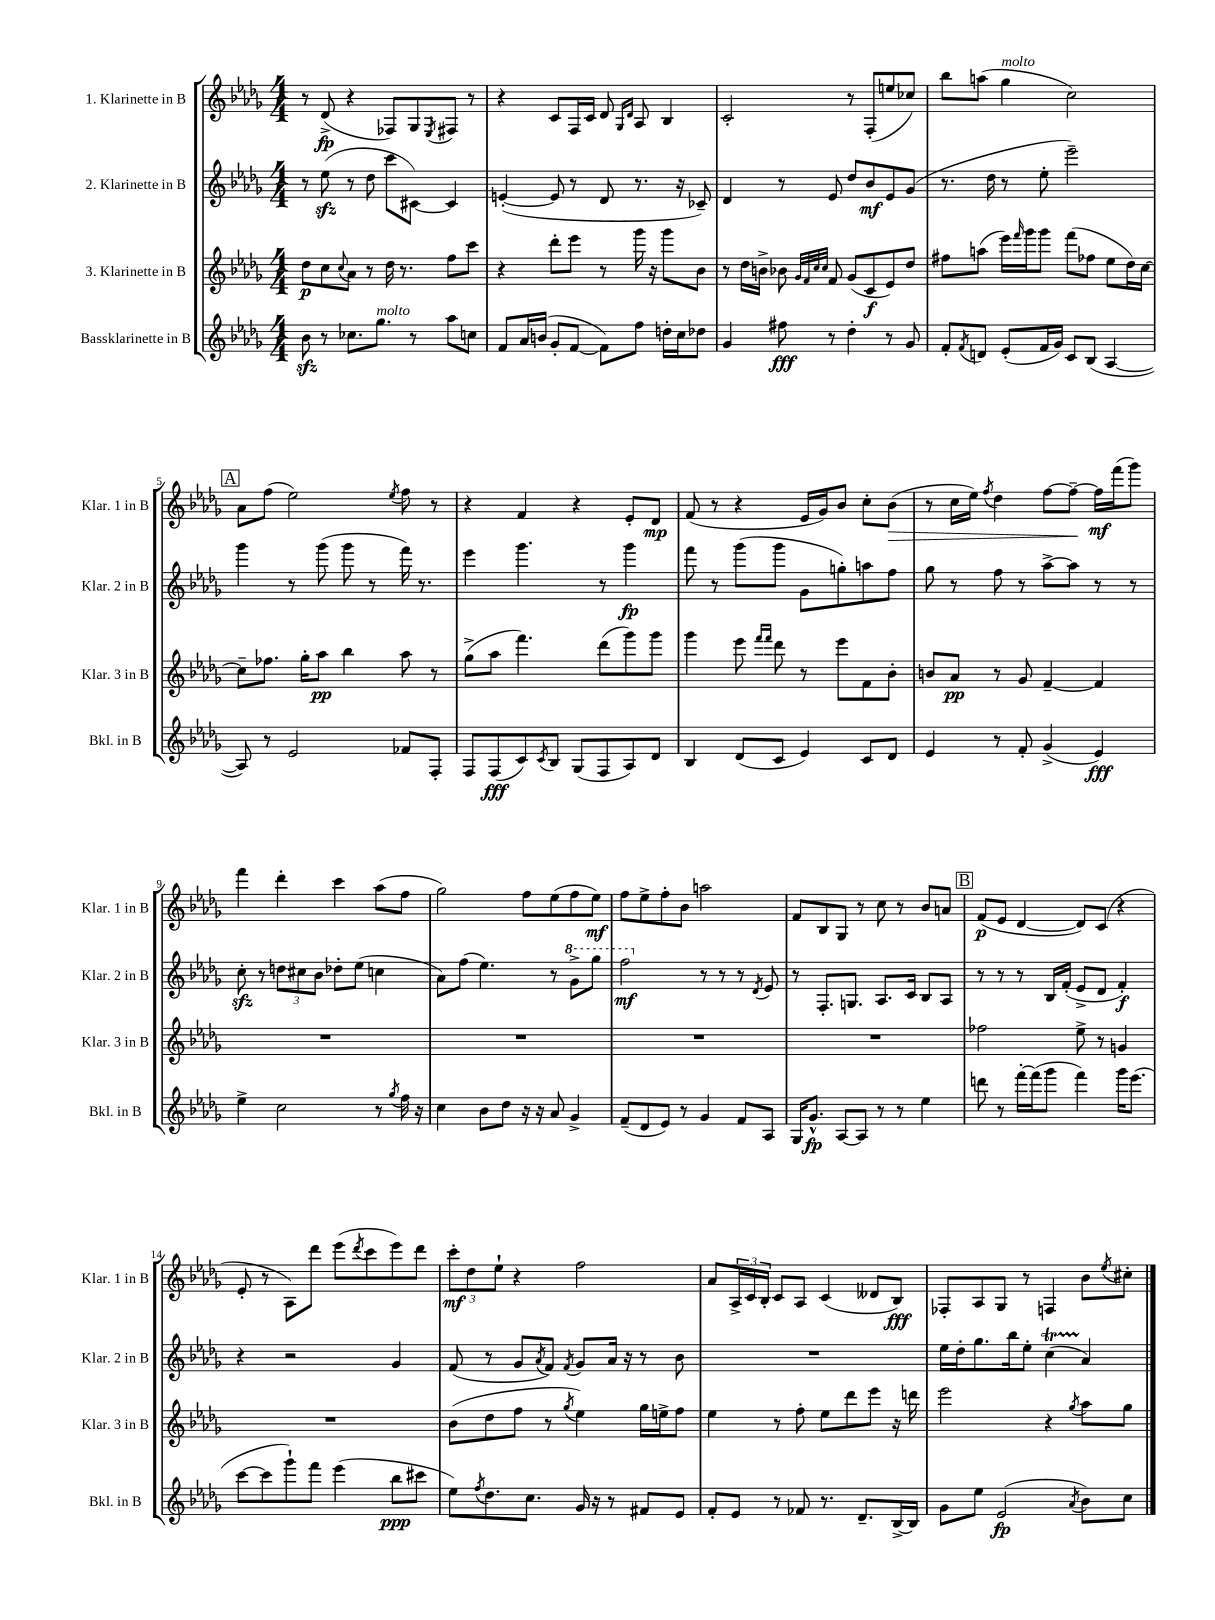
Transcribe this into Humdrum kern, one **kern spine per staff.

**kern	**dynam	**kern	**dynam	**kern	**dynam	**kern	**dynam
*part4	*part4	*part3	*part3	*part2	*part2	*part1	*part1
*staff4	*staff4	*staff3	*staff3	*staff2	*staff2	*staff1	*staff1
*I"Bassklarinette in B	*	*I"3. Klarinette in B	*	*I"2. Klarinette in B	*	*I"1. Klarinette in B	*
*I'Bkl. in B	*	*I'Klar. 3 in B	*	*I'Klar. 2 in B	*	*I'Klar. 1 in B	*
*clefG2	*	*clefG2	*	*clefG2	*	*clefG2	*
*k[b-e-a-d-g-]	*	*k[b-e-a-d-g-]	*	*k[b-e-a-d-g-]	*	*k[b-e-a-d-g-]	*
*M4/4	*	*M4/4	*	*M4/4	*	*M4/4	*
=1	=1	=1	=1	=1	=1	=1	=1
8b-zz\	.	8dd-\L	p	8r	.	8r	.
8r	.	8cc\	.	(8ee-zz\	.	(8d-^/	fp
.	.	8qqcc/	.	.	.	.	.
8.cc-X\L	.	8a-\J	.	8r	.	4r	.
.	.	8r	.	8dd-\	.	.	.
!LO:TX:a:i:t=molto	!	!	!	!	!	!	!
8.gg-\J	.	.	.	.	.	.	.
.	.	16dd-\	.	8ccc\L	.	8F-X/L)	.
.	.	8.r	.	.	.	.	.
8r	.	.	.	[8c#X\J)	.	8G-/	.
.	.	.	.	.	.	8qE-/	.
8aa-\L	.	8ff\L	.	4c#/]	.	8F#X/J	.
8ccn\J	.	8ccc\J	.	.	.	8r	.
=2	=2	=2	=2	=2	=2	=2	=2
8f/L	.	4r	.	([4en'/	.	4r	.
16a-/L	.	.	.	.	.	.	.
(16bn/JJ	.	.	.	.	.	.	.
8g-'/L	.	8ddd-'\L	.	8e/]	.	8c/L	.
[8f/J	.	8eee-\J	.	8r	.	16F/L	.
.	.	.	.	.	.	16c/JJ	.
8f\L])	.	8r	.	8d-/	.	8d-/	.
.	.	.	.	.	.	16qqG-/LL	.
.	.	.	.	.	.	16qqd-/JJ	.
8ff\J	.	16ggg-\	.	8.r	.	8A-/	.
.	.	16r	.	.	.	.	.
16ddn'\LL	.	8ggg-\L	.	.	.	4B-/	.
16cc\J	.	.	.	16r	.	.	.
8dd-X\J	.	8b-\J	.	8c-X~/)	.	.	.
=3	=3	=3	=3	=3	=3	=3	=3
4g-/	.	8r	.	4d-/	.	2c'/	.
.	.	16dd-\LL	.	.	.	.	.
.	.	16bn^\JJ	.	.	.	.	.
8ff#X\	fff	8b-X\	.	8r	.	.	.
.	.	32qqg-/LLL	.	.	.	.	.
.	.	32qqf/	.	.	.	.	.
.	.	32qqcc/	.	.	.	.	.
.	.	32qqcc/JJJ	.	.	.	.	.
8r	.	8f/	.	8e-/	.	.	.
4dd-'\	.	(8g-/L	.	8dd-/L	.	8r	.
.	.	8c/	f	8b-/	mf	(8F'/L	.
8r	.	8e-/)	.	8e-/	.	8een/	.
8g-/	.	8dd-/J	.	(8g-/J	.	8cc-X/J)	.
=4	=4	=4	=4	=4	=4	=4	=4
8f'/L	.	8ff#X\L	.	8.r	.	8bb-\L	.
8qf/	.	.	.	.	.	.	.
8dn/J	.	(8aan\J	.	.	.	(8aan\J	.
.	.	.	.	16dd-\	.	.	.
!	!	!	!	!	!	!LO:TX:a:i:t=molto	!
(8e-'/L	.	16eee-\LL)	.	8r	.	4gg-\	.
.	.	16qqfff/	.	.	.	.	.
.	.	16ggg-\J	.	.	.	.	.
16f/L	.	8ggg-\J	.	8ee-'\	.	.	.
16g-/JJ)	.	.	.	.	.	.	.
8c/L	.	(8fff\L	.	2eee-~\)	.	2cc\)	.
(8B-/J	.	8ff-X\J	.	.	.	.	.
[4A-/	.	8ee-\L	.	.	.	.	.
.	.	16dd-\L)	.	.	.	.	.
.	.	[16cc\JJ	.	.	.	.	.
!!LO:LB:g=z
!!LO:REH:place=s1:t=A
=5	=5	=5	=5	=5	=5	=5	=5
8A-/])	.	8cc~\L]	.	4ggg-\	.	8a-\L	.
8r	.	8.ff-X\J	.	.	.	(8ff\J	.
2e-/	.	.	.	8r	.	2ee-\)	.
.	.	16gg-'\KL	.	.	.	.	.
.	.	8aa-\J	pp	(8ggg-\	.	.	.
.	.	4bb-\	.	8ggg-\	.	.	.
.	.	.	.	8r	.	.	.
.	.	.	.	.	.	8qee-/	.
8f-X/L	.	8aa-\	.	16fff\)	.	8ff\	.
.	.	.	.	8.r	.	.	.
8F'/J	.	8r	.	.	.	8r	.
=6	=6	=6	=6	=6	=6	=6	=6
8F/L	.	(8gg-^\L	.	4eee-\	.	4r	.
(8F/	fff	8aa-\J	.	.	.	.	.
8c/)	.	4.fff\)	.	4.ggg-\	.	4f/	.
8qc/	.	.	.	.	.	.	.
8B-/J	.	.	.	.	.	.	.
(8G-/L	.	.	.	.	.	4r	.
8F/	.	(8ddd-\L	.	8r	.	.	.
8A-/)	.	8ggg-\)	.	4ggg-\	fp	8e-'/L	.
8d-/J	.	8ggg-\J	.	.	.	8d-/J	mp
=7	=7	=7	=7	=7	=7	=7	=7
4B-/	.	4ggg-\	.	8fff\	.	(8f/	.
.	.	.	.	8r	.	8r	.
(8d-/L	.	8eee-\	.	(8ggg-\L	.	4r	.
.	.	16qqfff/LL	.	.	.	.	.
.	.	16qqfff/JJ	.	.	.	.	.
8c/J	.	8ddd-\	.	8ggg-\J	.	.	.
4e-/)	.	8r	.	8g-\L	.	16e-/LL	.
.	.	.	.	.	.	16g-/J)	.
.	.	8eee-\L	.	8ggn'\)	.	8b-/J	.
8c/L	.	8f\	.	8aan\	.	8cc'\L	.
!	!	!	!	!	!	!	!LO:HP:b
8d-/J	.	8b-'\J	.	8ff\J	.	(8b-\J	>
=8	=8	=8	=8	=8	=8	=8	=8
4e-/	.	8bn/L	.	8gg-\	.	8r	.
.	.	8a-/J	pp	8r	.	16cc\LL	.
.	.	.	.	.	.	16ee-\JJ)	.
.	.	.	.	.	.	8qff/	.
8r	.	8r	.	8ff\	.	4dd-\	.
8f'/	.	8g-/	.	8r	.	.	.
(4g-^/	.	[4f~/	.	[8aa-^\L	.	[8ff\L	.
.	.	.	.	8aa-\J]	.	8ff~\J_	.
4e-/)	fff	4f/]	.	8r	.	16ff\LL]	] mf
.	.	.	.	.	.	(16fff\J	.
.	.	.	.	8r	.	8ggg-\J)	.
!!LO:LB:g=z
=9	=9	=9	=9	=9	=9	=9	=9
4ee-^\	.	1r	.	8cczz'\	.	4fff\	.
.	.	.	.	8r	.	.	.
2cc\	.	.	.	12ddn\L	.	4ddd-'\	.
.	.	.	.	12cc#X\	.	.	.
.	.	.	.	12b-\J	.	.	.
.	.	.	.	8dd-X'\L	.	4ccc\	.
.	.	.	.	(8ee-\J	.	.	.
8r	.	.	.	4ccn\	.	(8aa-\L	.
8qgg-/	.	.	.	.	.	.	.
16ff\	.	.	.	.	.	8ff\J	.
16r	.	.	.	.	.	.	.
=10	=10	=10	=10	=10	=10	=10	=10
4cc\	.	1r	.	8a-\L)	.	2gg-\)	.
.	.	.	.	(8ff\J	.	.	.
8b-\L	.	.	.	4.ee-\)	.	.	.
8dd-\J	.	.	.	.	.	.	.
16r	.	.	.	.	.	8ff\L	.
16r	.	.	.	.	.	.	.
8a-/	.	.	.	8r	.	(8ee-\	.
*	*	*	*	*8va	*	*	*
4g-^/	.	.	.	8gg-^\L	.	8ff\	.
.	.	.	.	8ggg-\J	.	8ee-\J)	mf
=11	=11	=11	=11	=11	=11	=11	=11
(8f~/L	.	1r	.	2fff\	mf	8ff\L	.
8d-/	.	.	.	.	.	8ee-^\	.
8e-/J)	.	.	.	.	.	8ff'\	.
8r	.	.	.	.	.	8b-\J	.
*	*	*	*	*X8va	*	*	*
4g-/	.	.	.	8r	.	2aan\	.
.	.	.	.	8r	.	.	.
8f/L	.	.	.	8r	.	.	.
.	.	.	.	8qd-/	.	.	.
8A-/J	.	.	.	8e-/	.	.	.
=12	=12	=12	=12	=12	=12	=12	=12
16G-/KL	.	1r	.	8r	.	8f/L	.
8.g-^^/J	fp	.	.	.	.	.	.
.	.	.	.	8.F'/L	.	8B-/	.
[8A-/L	.	.	.	.	.	8G-/J	.
.	.	.	.	8.Gn/J	.	.	.
8A-/J]	.	.	.	.	.	8r	.
8r	.	.	.	8.A-/L	.	8cc\	.
8r	.	.	.	.	.	8r	.
.	.	.	.	16c/Jk	.	.	.
4ee-\	.	.	.	8B-/L	.	8b-/L	.
.	.	.	.	8A-/J	.	8an/J	.
!!LO:REH:place=s1:t=B
=13	=13	=13	=13	=13	=13	=13	=13
8dddn\	.	2ff-X\	.	8r	.	(8f/L	p
8r	.	.	.	8r	.	8e-/J	.
[16fff'\LL	.	.	.	8r	.	[4d-/	.
(16fff\J]	.	.	.	.	.	.	.
8ggg-\J	.	.	.	16B-/LL	.	.	.
.	.	.	.	(16f'/JJ	.	.	.
4fff\)	.	8ee-^\	.	8e-^/L	.	8d-/L])	.
.	.	8r	.	8d-/J	.	(8c/J	.
16ggg-\KL	.	4gn/	.	4f'/)	f	4r	.
(8.eee-\J	.	.	.	.	.	.	.
!!LO:LB:g=z
=14	=14	=14	=14	=14	=14	=14	=14
[8ccc\L	.	1r	.	4r	.	8e-'/	.
8ccc\]	.	.	.	.	.	8r	.
8ggg-`\)	.	.	.	2r	.	8A-\L)	.
8fff\J	.	.	.	.	.	8ddd-\J	.
(4eee-\	.	.	.	.	.	(8eee-\L	.
.	.	.	.	.	.	8qddd-/	.
.	.	.	.	.	.	8ccc\	.
8bb-\L	ppp	.	.	4g-/	.	8eee-\)	.
8ccc#X\J	.	.	.	.	.	8ddd-\J	.
=15	=15	=15	=15	=15	=15	=15	=15
8ee-\L)	.	(8b-\L	.	(8f/	.	12ccc'\L	mf
.	.	.	.	.	.	12dd-\	.
8qff/	.	.	.	.	.	.	.
8.dd-\	.	8dd-\	.	8r	.	.	.
.	.	.	.	.	.	12ee-`\J	.
.	.	8ff\J	.	8g-/L	.	4r	.
8.cc\J	.	.	.	.	.	.	.
.	.	.	.	8qa-/	.	.	.
.	.	8r	.	8f/J)	.	.	.
.	.	8qgg-/	.	8qf/	.	.	.
16g-/	.	4ee-\)	.	8g-/L	.	2ff\	.
16r	.	.	.	.	.	.	.
8r	.	.	.	16a-/Jk	.	.	.
.	.	.	.	16r	.	.	.
8f#X/L	.	16gg-\LL	.	8r	.	.	.
.	.	16een^\J	.	.	.	.	.
8e-/J	.	8ff\J	.	8b-\	.	.	.
=16	=16	=16	=16	=16	=16	=16	=16
8f'/L	.	4ee-\	.	1r	.	8a-/L	.
8e-/J	.	.	.	.	.	24A-^/L	.
.	.	.	.	.	.	24c/	.
.	.	.	.	.	.	24B-'/JJ	.
8r	.	8r	.	.	.	8c/L	.
8f-X/	.	8ff'\	.	.	.	8A-/J	.
8.r	.	8ee-\L	.	.	.	(4c/	.
.	.	8ddd-\	.	.	.	.	.
8.d-~/L	.	.	.	.	.	.	.
.	.	8eee-\J	.	.	.	8d--X/L	.
[16B-^/L	.	16r	.	.	.	8B-/J)	fff
16B-/JJ]	.	16dddn\	.	.	.	.	.
=17	=17	=17	=17	=17	=17	=17	=17
8g-\L	.	2eee-\	.	16ee-\LL	.	8F-X'/L	.
.	.	.	.	16dd-'\J	.	.	.
8ee-\J	.	.	.	8.gg-\	.	8A-/	.
(2e-/	fp	.	.	.	.	8G-/J	.
.	.	.	.	16bb-\k	.	.	.
.	.	.	.	8ee-'\J	.	8r	.
.	.	4r	.	(4cct\	.	4Fn/	.
8qa-/	.	8qgg-/	.	.	.	.	.
8b-\L)	.	8aa-\L	.	4a-/)	.	8b-\L	.
.	.	.	.	.	.	8qee-/	.
8cc\J	.	8gg-\J	.	.	.	8cc#X'\J	.
==	==	==	==	==	==	==	==
*-	*-	*-	*-	*-	*-	*-	*-
